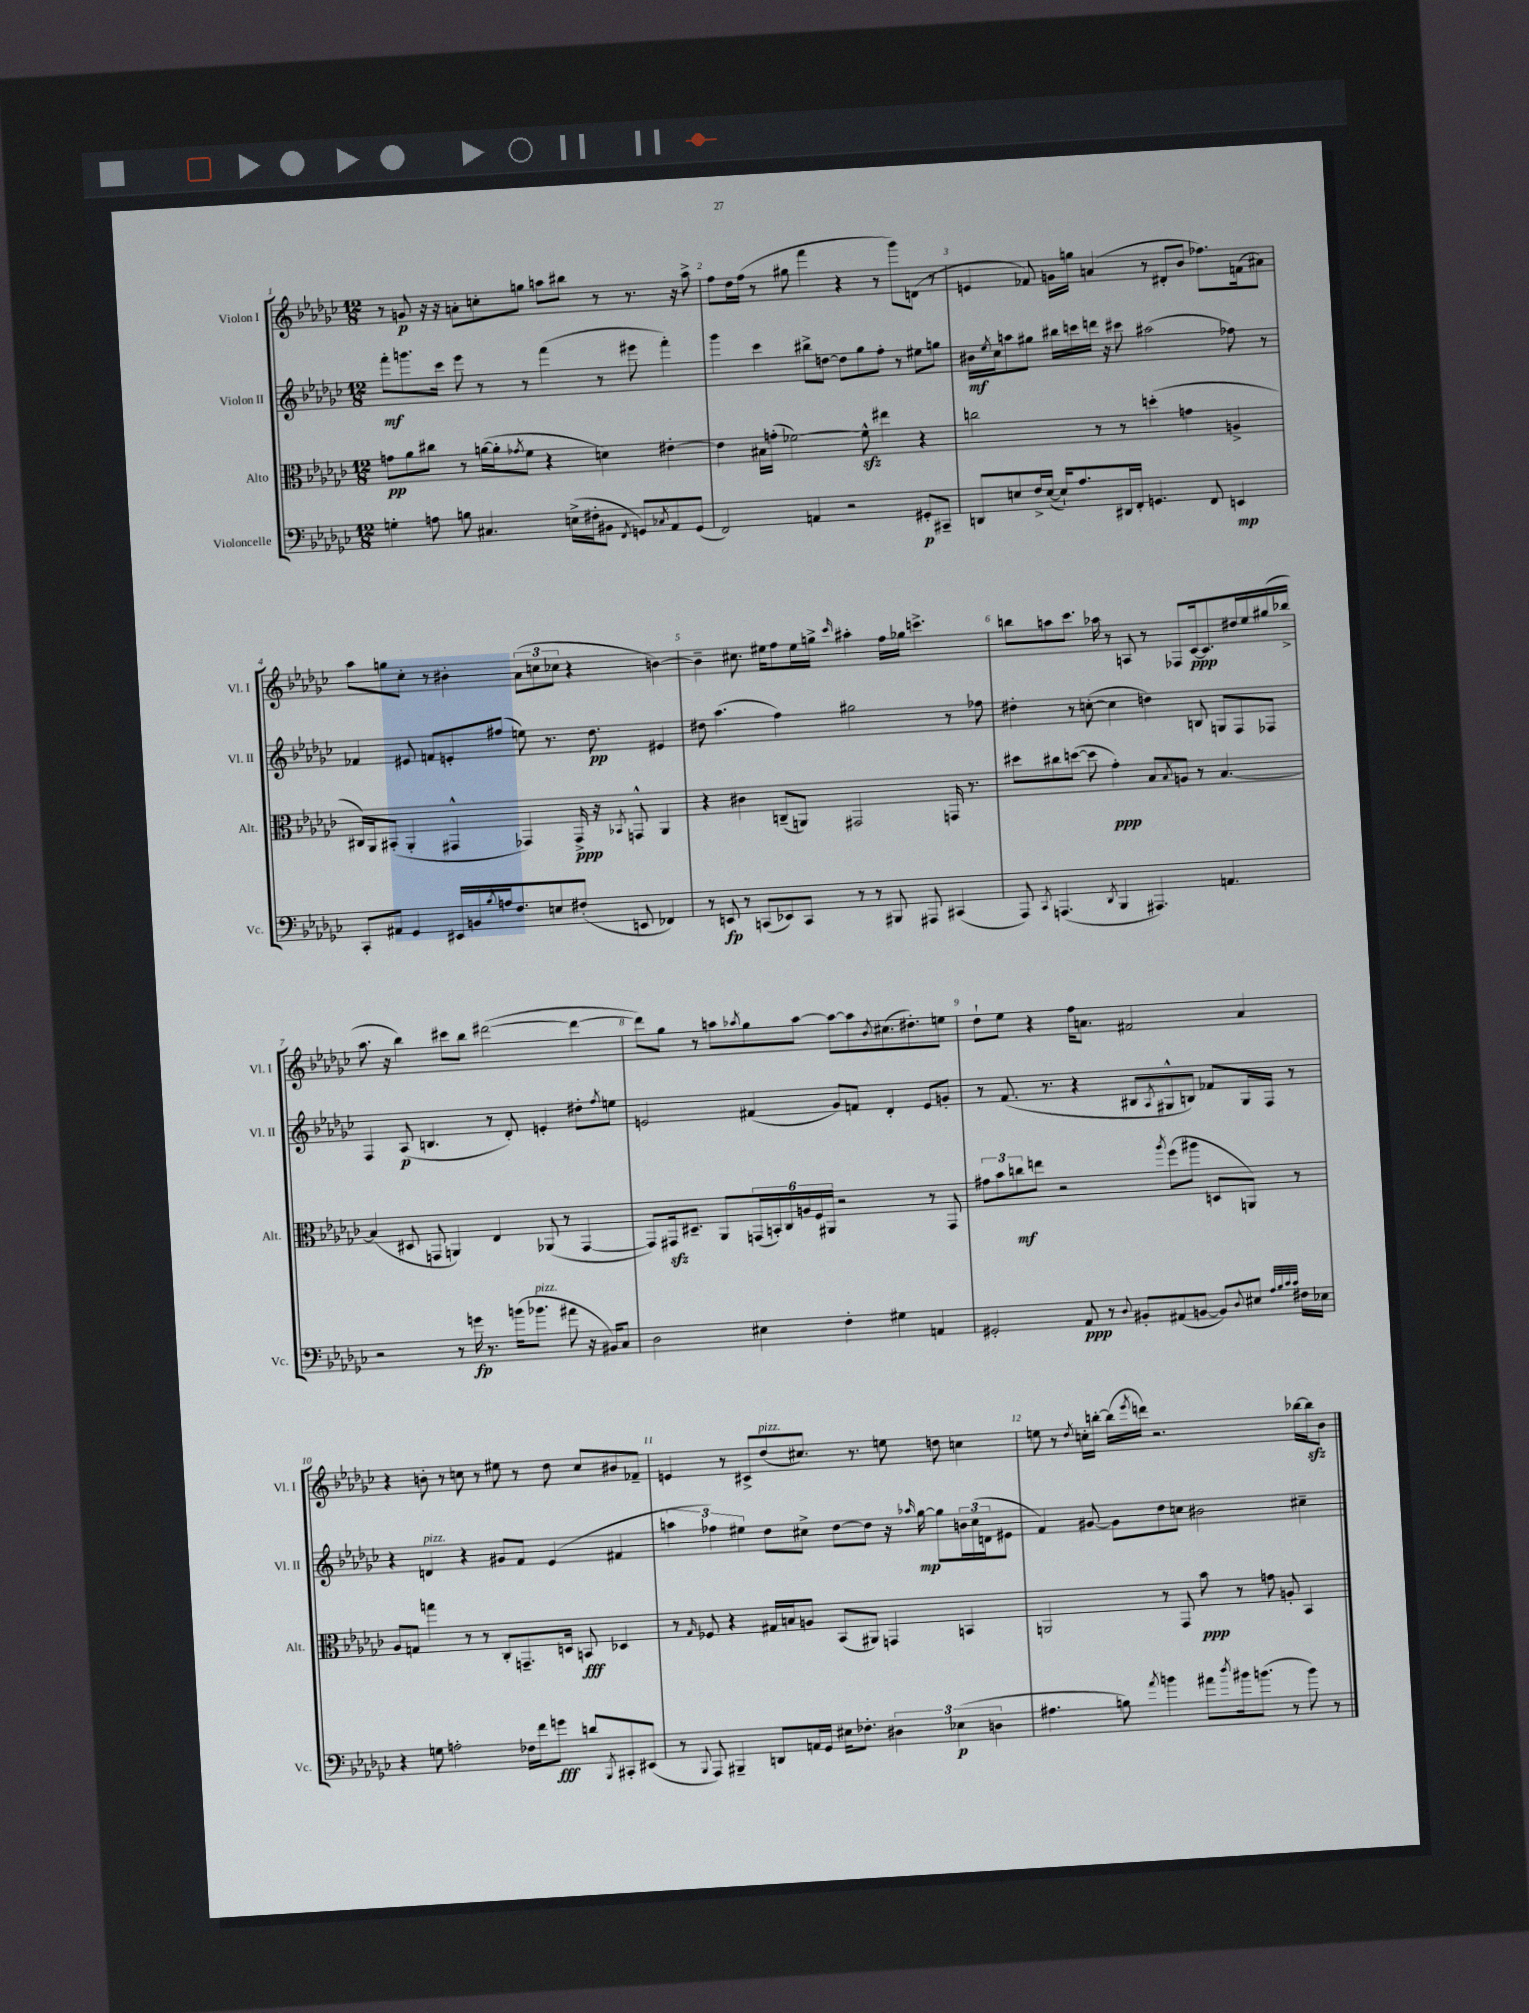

**kern	**kern	**kern	**kern
*staff4	*staff3	*staff2	*staff1
*clefF4	*clefC3	*clefG2	*clefG2
*k[b-e-a-d-g-c-]	*k[b-e-a-d-g-c-]	*k[b-e-a-d-g-c-]	*k[b-e-a-d-g-c-]
*M12/8	*M12/8	*M12/8	*M12/8
4G'	8g	8fff'	8r
.	8a-	8.ggg	8g
8A	8cc#	.	16r
.	.	16ccc-	16r
8B	8r	8eee-	8a'
4.C#	([16a	8r	8cc'
.	16a']	.	.
.	8qg-	.	.
.	8f	8r	8gg
.	4r	(4fff	8aa
(16E^	.	.	8bb#
16F#'	.	.	.
8BB#	4d)	8r	8r
8qFF	.	.	.
8GG)	.	8eee#	8.r
8qC-	.	.	.
8AA-	[4e#'	4fff')	.
.	.	.	16r
(8GG	.	.	8aa^
=	=	=	=
2FF)	4e#]	4ggg-	8ff
.	.	.	16dd-
.	.	.	(16ff
.	16B#	4ccc-	8r
.	(16g'	.	.
.	[2f-)	.	8gg#
4AA	.	8bb#^	4fff
.	.	[8dd	.
2r	.	8dd]	4r
.	8f-^^]	8gg-	.
.	4ee#	8ff'	8r
.	.	8r	8ggg-)
8GG#'	4r	8ee#	(8d
8CC#~	.	8gg	8r
=	=	=	=
8DD	2cc	16b#	4e
.	.	8qee-	.
.	.	16cc-	.
8E	.	8aa	.
16F^	.	8gg#	8f-)
([16E	.	.	.
16E`])	.	16bb#	16g
8.A-	.	16ccc	16gg
.	8r	16ddd	(4a
.	.	16r	.
16DD#	8r	8ccc#	.
16FF'	.	.	.
4.GG	(4dd'	(2aa#	8r
.	.	.	8d#'
.	4g	.	8b-
8FF	.	.	8.ff-)
4EE	4A^	8ff-)	.
.	.	.	(16f
.	.	8r	8a#)
=	=	=	=
8CC-'	16C#)	4f-	8aa-
.	16AA-	.	.
8AA#	(8BB#'	.	8gg
4GG-	4AA-'	8e#	8cc-'
.	.	8f	8r
16EE#	4GG#^^	8e'	4b#'
16BB	.	.	.
8qB-	.	.	.
16A	.	(8ff#	.
8.F	.	.	.
.	4GG-)	8ee)	(12a-
.	.	.	12cc
8E	.	8.r	.
.	.	.	12cc-
(8F#'	16GG-^	.	4r
.	16r	8.dd-	.
.	8qBB-	.	.
8EE	8GG^^	.	.
4FF-)	4AA-	4e#	[4b)
=	=	=	=
8r	4r	8dd#	4b~]
8EE	.	(4.aa-	.
8r	4c#	.	8.cc#
(8CC	.	.	.
.	.	.	16ee#
8EE-)	(8C~	4ff)	8ff
8CC	8AA)	.	16ee#
.	.	.	16gg^
.	.	.	16qqccc-
8r	2GG#	2gg#	4aa#'
8r	.	.	.
8BBB#	.	.	16ff
.	.	.	16gg-
8AAA#	.	.	4.ccc^
(4CC#	16GG	8r	.
.	8.r	.	.
.	.	8ff-	.
=	=	=	=
8AAA-)	8dd#	4dd#'	8bb
8qCC-	.	.	.
(4.AAA	8cc#	.	8aa
.	([8dd	8r	8.ccc-
.	8dd]	([8cc'	.
.	.	.	16aa-
8qDD-	.	.	.
4BBB-	4g-')	4cc]	8r
.	.	.	8A
4.AAA#)	8B-	4dd)	8r
.	8qB-	.	.
.	8A	.	8F-
.	8r	8B	[16c-
.	.	.	8.c-]
4.AA	[4.B-	8G	.
.	.	8F	16dd#
.	.	.	16ee-
.	.	8F-	(16gg#
.	.	.	16bb-^
=	=	=	=
2r	(4B-]	4F	8.aa-
.	.	.	16r
.	8D#	(8A-	4bb-)
.	8GG	4.B	.
8r	4AA)	.	8ccc#
16g	.	.	8bb-
8.r	.	.	.
.	4E-	8r	([2ddd#
(16b	.	8d-')	.
8.b-	.	.	.
.	(8AA-	4e'	.
8a#	8r	.	.
16r	[4GG	8dd#'	4ddd#_
16BB#)	.	.	.
.	.	8qff	.
8C-	.	8ee	.
=	=	=	=
2D-	8GG])	2e	8ddd#])
.	16GG#	.	8gg-
.	8.D#~	.	.
.	.	.	8r
.	8AA-	.	8aa
.	.	.	8qaa-
4E#	(24GG	(4f#	8gg-
.	24BB')	.	.
.	24C-	.	.
.	24A	.	[8aa-
.	24F	.	.
.	24AA#	.	.
4F'	2r	8g-)	8aa-_
.	.	8f	8aa-]
.	.	.	8qb-
4G#	.	4d-'	(8.cc#
.	.	.	8.dd#')
4AA	8r	8e	.
.	8GG	8g'	8ee
=	=	=	=
2GG#'	12g#	8r	8dd-`
.	12b-	.	.
.	.	(8.f	8ee-
.	12cc	.	.
.	8ee	.	4r
.	.	8.r	.
.	2r	.	.
8AA-	.	4r	16ff
.	.	.	8.a
8r	.	.	.
8qqD-	.	.	.
8BB#'	.	8B#	2f#
.	8qaa-	8qA-	.
(8AA#	(8ff	8G#^^	.
[8BB	8aa#	8B)	.
8BB])	8D	8f-	.
8qqD-	.	.	.
8E#	8AA)	16G#	4a
.	.	16F	.
32qqA-	.	.	.
32qqB-	.	.	.
32qqc-	.	.	.
32qqc-	.	.	.
16F#	8r	8r	.
16E-	.	.	.
=	=	=	=
4r	8A-	4r	4r
.	8G	.	.
8G	4gg	4d	8b'
2A'	.	.	8r
.	8r	4r	8cc
.	8r	.	8r
.	8C-'	8g#	8ee#
16F-	8.GG~	8f	8r
16f	.	.	.
8g	.	(4e-	8dd-
.	16D	.	.
8d	8BB	.	8cc
8qBBB-	.	.	.
8CC#'	4D-	4f#	8b#
(8EE#	.	.	8f-~
=	=	=	=
8r	8r	6aa	4e
8qqBBB-	16qqG-	.	.
8AAA-)	8F-	.	.
.	.	6ff-)	.
4BBB#~	4r	.	8r
.	.	6ee#	.
.	.	.	8c#^
8DD	16G#	8dd-	(8dd-
.	16B	.	.
16AA	8A	8cc#^	8.cc#)
16GG-	.	.	.
16E#	(8BB-	[8dd-	.
8.F-'	.	.	8.r
.	8AA#)	8dd-]	.
6D#	4GG	16r	8ee
.	.	16qqaa-	.
.	.	[16gg-	.
.	.	8gg-]	8dd
(6E-	.	.	.
.	4BB	24b	4cc
.	.	(24cc#	.
6D	.	24d	.
.	.	8e#	.
=	=	=	=
4.A#	2AA	4f)	8ee
.	.	.	8r
.	.	.	8qdd-
.	.	[8g#	16cc'
.	.	.	[16bb'
8B)	.	8g#]	(16bb]
.	.	.	8qeee-
.	.	.	16ddd)
8qa-	.	.	.
4b	8r	8dd-	2.r
.	8GG-	8cc	.
8a#	8b-	2b#	.
8qdd-	.	.	.
16b#	8r	.	.
(8.b	.	.	.
.	8g	.	.
8r	8A'	.	.
8b)	4BB-	4cc#~	[16bb-
.	.	.	16bb-]
8r	.	.	8b-
==	==	==	==
*-	*-	*-	*-
